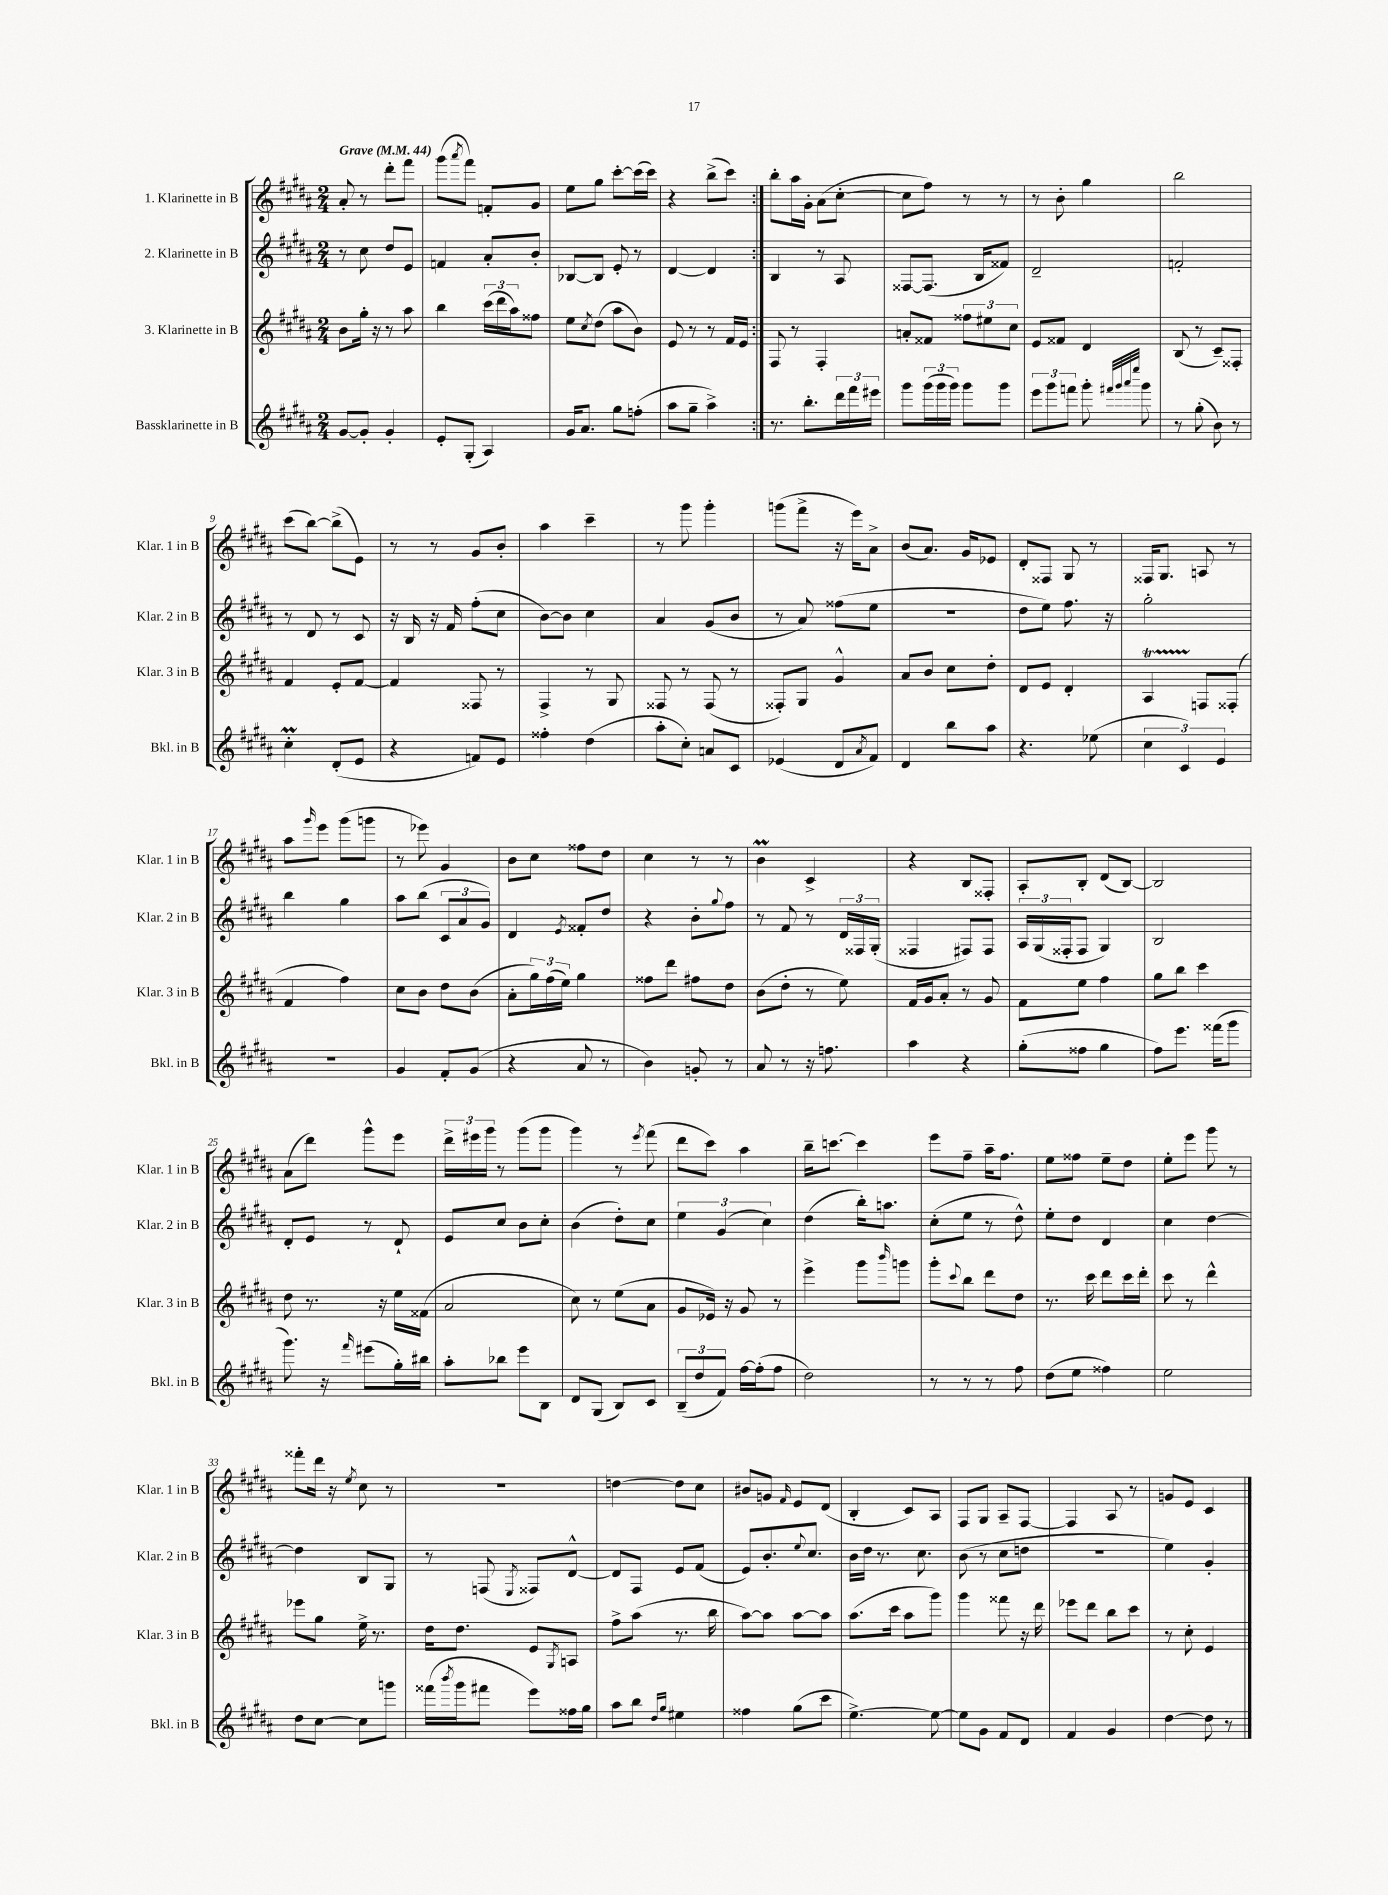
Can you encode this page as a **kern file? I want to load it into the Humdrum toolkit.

**kern	**kern	**kern	**kern
*staff4	*staff3	*staff2	*staff1
*clefG2	*clefG2	*clefG2	*clefG2
*k[f#c#g#d#a#]	*k[f#c#g#d#a#]	*k[f#c#g#d#a#]	*k[f#c#g#d#a#]
*M2/4	*M2/4	*M2/4	*M2/4
*MM44	*MM44	*MM44	*MM44
[8g#/L	8b\L	8r	8a#'/
8g#'/]J	16gg#'\Jk	8cc#\	8r
.	16r	.	.
4g#'/	8r	8dd#/L	8ddd#'\L
.	8aa#\	8e/J	8fff#\J
=	=	=	=
8e'/L	4bb\	4f/	(8ggg#\L
.	.	.	8qaaa#/
(8G#'/J	.	.	8fff#\J)
4A#/)	(24ccc#\LL	8a#'/L	8f'/L
.	24ddd#\	.	.
.	24aa#\J)	.	.
.	8ff##\J	8b'/J	8g#/J
=	=	=	=
16g#/LK	8ee\L	[8B-/L	8ee\L
8.a#/J	.	.	.
.	8qcc#/	.	.
.	(8dd#\J	8B-/]J	8gg#\J
8gg#\L	8aa#\L	8e'/	[8ccc#'\L
(8ff'\J	8b\J)	8r	(16ccc#\]L
.	.	.	16ccc#\JJ)
=	=	=	=
8aa#\L	8e/	[4d#/	4r
8gg#~\J	8r	.	.
4aa#^\)	8r	4d#/]	(8bb^\L
.	16f#/LL	.	8ccc#\J)
.	16e/JJ	.	.
=:|!	=:|!	=:|!	=:|!
8.r	8F#/	4B/	8bb'\L
.	8r	.	16aa#\L
8.bb'\L	.	.	16g#'\JJ
.	4F#'/	8r	(8a#\L
24ddd#\L	.	8A#/	[8cc#'\J
24fff#\	.	.	.
24eee#\JJ	.	.	.
=	=	=	=
8ggg#\L	8a'/L	[8F##/L	8cc#\]L
(24ggg#\L	8f##/J	(8.F##/]J	8ff#\J)
24ggg#\	.	.	.
24ggg#\JJ)	.	.	.
8ggg#\L	12ff##\L	.	8r
.	.	16B/LK	.
.	12ee#\	.	.
8ggg#\J	.	8f##/J)	8r
.	12cc#\J	.	.
=	=	=	=
12eee\L	8e/L	2d#~/	8r
12ggg#\	.	.	.
.	8f##/J	.	8b'\
12fff\J	.	.	.
8ggg#'\	4d#/	.	4gg#\
32qqfff#/LLL	.	.	.
32qqggg#/	.	.	.
32qqaaa#/	.	.	.
32qqeeee/JJJ	.	.	.
8ggg#\	.	.	.
=	=	=	=
8r	(8B/	2f'/	2bb\
(8gg#'\	8r	.	.
8b\)	8c#~/L)	.	.
8r	8F##'/J	.	.
=	=	=	=
4cc#'\	4f#/	8r	(8ccc#\L
.	.	8d#/	[8bb\J)
(8d#'/L	8e'/L	8r	(8bb^\]L
8e/J	[8f#/J	8c#/	8e\J)
=	=	=	=
4r	4f#/]	16r	8r
.	.	16B/	.
.	.	16r	8r
.	.	16f#/	.
8f/L)	8F##/	(8ff#'\L	8g#/L
8e/J	8r	8cc#\J	8b'/J
=	=	=	=
4ff##'\	4F#^/	[8b\L)	4aa#\
.	.	8b\]J	.
(4dd#\	8r	4cc#\	4ccc#~\
.	8G#/	.	.
=	=	=	=
8aa#'\L	8F##/	4a#/	8r
8cc#'\J)	8r	.	8ggg#\
8a/L	(8F##/	(8g#/L	4ggg#'\
8c#/J	8r	8b/J	.
=	=	=	=
(4e-/	8F##'/L)	8r	(8ggg\L
.	8G#/J	8a#/)	8fff#^\J
8d#/L	4g#^^/	(8ff##\L	16r
.	.	.	16eee\LK)
8qa#/	.	.	.
8f#/J)	.	8ee\J	8a#^\J
=	=	=	=
4d#/	8a#/L	2r	(8b/L
.	8b/J	.	8.a#/J)
8bb\L	8cc#\L	.	.
.	.	.	16g#/LK
8aa#\J	8dd#'\J	.	8e-/J
=	=	=	=
4.r	8d#/L	8dd#\L	8d#'/L
.	8e/J	8ee\J)	8F##/J
.	4d#'/	8.ff#\	8G#/
(8ee-\	.	.	8r
.	.	16r	.
=	=	=	=
6cc#\	4A#/	2gg#'\	16F##/LK
.	.	.	8.G#/J
6c#/)	.	.	.
.	8F/L	.	8A/
6e/	.	.	.
.	(8F##'/J	.	8r
=	=	=	=
2r	4f#/	4bb\	8aa#\L
.	.	.	16qqggg#/
.	.	.	8eee\J
.	4ff#\)	4gg#\	(8ggg#\L
.	.	.	8ggg\J
=	=	=	=
4g#/	8cc#\L	8aa#\L	8r
.	8b\J	(8bb\J	8eee-\)
8f#'/L	8dd#\L	12c#/L	4g#/
.	.	12a#/	.
(8g#/J	(8b\J	.	.
.	.	12g#/J)	.
=	=	=	=
4r	8a#'\L	4d#/	8b\L
.	24gg#\L)	.	8cc#\J
.	(24ff#\	.	.
.	24ee\JJ)	.	.
.	.	8qe/	.
8a#/	4gg#\	8f##'/L	8ff##\L
8r	.	8dd#/J	8dd#\J
=	=	=	=
4b\)	8ff##\L	4r	4cc#\
.	8ddd#\J	.	.
8g'/	8ff#\L	8b'\L	8r
.	.	8qqgg#/	.
8r	8dd#\J	8ff#\J	8r
=	=	=	=
8a#/	(8b\L	8r	4b\
8r	8dd#'\J	8f#/	.
16r	8r	8r	4c#^/
8.ff\	.	.	.
.	8ee\)	24d#/LL	.
.	.	24F##/	.
.	.	(24G#'/JJ	.
=	=	=	=
4aa#\	16f#/LL	4F##/	4r
.	16g#/J	.	.
.	8a#'/J	.	.
4r	8r	8F#/L)	8B/L
.	8g#/	8F#/J	8F##'/J
=	=	=	=
(8gg#'\L	8f#\L	24A#/LL	8A#'/L
.	.	(24G#/	.
.	.	24F##'/J	.
8ff##\J	8ee\J	8F##/J	8B'/J
4gg#\	4ff#\	4G#/)	(8d#/L
.	.	.	[8B/J)
=	=	=	=
8ff#\L)	8gg#\L	2B/	2B/]
8.eee\J	8bb\J	.	.
.	4ccc#\	.	.
(16fff##\LK	.	.	.
8ggg#\J	.	.	.
=	=	=	=
8.ggg#\)	8dd#\	8d#'/L	(8a#\L
.	8.r	8e/J	8ddd#\J)
16r	.	.	.
16qqfff#/	.	.	.
(8eee#\L	.	8r	8ggg#^^\L
.	16r	.	.
16gg#'\L)	16ee\LL	8d#`/	8eee\J
16bb#\JJ	(16f##\JJ	.	.
=	=	=	=
8aa#'\L	2a#/	8e/L	24ddd#^\LL
.	.	.	24eee#\
.	.	.	24ggg#\JJ
8bb-\J	.	8cc#/J	8r
8eee\L	.	8b\L	(8ggg#\L
8B\J	.	8cc#'\J	8ggg#\J
=	=	=	=
8d#/L	8cc#\)	(4b\	4ggg#\)
(8G#/J	8r	.	.
8B/L)	(8ee\L	8dd#'\L)	8r
.	.	.	8qeee/
8c#/J	8a#\J	8cc#\J	(8fff#\
=	=	=	=
(12B~/L	8g#/L	6ee\	8ddd#\L
12dd#/	.	.	.
.	16e-/Jk)	.	8ccc#\J)
12f#/J)	.	(6g#/	.
.	16r	.	.
[16ff#\LL	8g#/	.	4aa#\
(16ff#'\]J	.	.	.
.	.	6cc#\)	.
8ff#\J	8r	.	.
=	=	=	=
2dd#\)	4eee^\	(4dd#\	16bb~\LK
.	.	.	[8.ccc\J
.	8ggg#\L	16bb'\LK)	4ccc\]
.	.	8.aa\J	.
.	16qqbbb/	.	.
.	8ggg\J	.	.
=	=	=	=
8r	8ggg#'\L	(8cc#'\L	8eee\L
.	8qqccc#/	.	.
8r	8bb\J	8ee\J	8ff#~\J
8r	8ddd#\L	8r	16aa#~\LK
.	.	.	8.ff#\J
8ff#\	8dd#\J	8dd#^^\)	.
=	=	=	=
(8dd#\L	8.r	8ee'\L	8ee\L
8ee\J	.	8dd#\J	8ff##\J
.	16ccc#\	.	.
4ff##\)	8ddd#\L	4d#/	8ee~\L
.	16ccc#\L	.	8dd#\J
.	16ddd#'\JJ	.	.
=	=	=	=
2ee\	8ccc#\	4cc#\	8ee'\L
.	8r	.	8eee\J
.	4ddd#^^\	[4dd#\	8ggg#\
.	.	.	8r
=	=	=	=
8dd#\L	8eee-\L	4dd#\]	8fff##'\L
[8cc#\J	8gg#\J	.	16ddd#\Jk
.	.	.	16r
.	.	.	8qee/
8cc#\]L	16ee^\	8B/L	8cc#\
.	8.r	.	.
8ggg\J	.	8G#/J	8r
=	=	=	=
(16fff##\LL	16dd#\LK	8r	2r
8qbbb/	.	.	.
16ggg#\J	8.dd#\J	.	.
8fff#\J	.	(8F/	.
.	.	8qE/	.
8eee\L)	8e/L	8F##/L)	.
.	8qG#/	.	.
16ff##\L	8A/J	[8d#^^/J	.
16gg#\JJ	.	.	.
=	=	=	=
8aa#\L	8ff#^\L	8d#/]L	[4dd\
8bb\J	(8aa#\J	8F#/J	.
16qqdd#/LL	.	.	.
16qqgg#/JJ	.	.	.
4ee#\	8.r	8e/L	8dd\]L
.	.	(8f#/J	8cc#\J
.	16bb\	.	.
=	=	=	=
4ff##\	[8aa#\L)	8e/L)	8b#/L
.	8aa#\]J	8.b'/	8g/J
.	.	.	16qqf#/
(8gg#\L	[8aa#\L	.	8e/L
.	.	8qqee/	.
.	.	8.cc#/J	.
8ccc#\J	8aa#\]J	.	(8d#/J
=	=	=	=
[4.ee^\)	(8.aa#\L	16b\LL	4B'/
.	.	16dd#\JJ	.
.	.	8.r	.
.	16ccc#\Jk	.	.
.	8aa#\L	.	8c#/L)
.	.	8.cc#\	.
8ee\_	8ggg#\J)	.	8A#/J
=	=	=	=
8ee\]L	4ggg#\	(8b\	8F#/L
8g#\J	.	8r	8G#/J
8f#/L	8fff##\	8cc#\L	8A#~/L
8d#/J	16r	8dd\J	[8F#/J
.	16ddd#\	.	.
=	=	=	=
4f#/	8eee-\L	2r	4F#/]
.	8ddd#\J	.	.
4g#/	8bb\L	.	8A#/
.	8ccc#\J	.	8r
=	=	=	=
[4dd#\	8r	4ee\)	8g/L
.	8cc#'\	.	8e/J
8dd#\]	4e/	4g#'/	4c#/
8r	.	.	.
==	==	==	==
*-	*-	*-	*-
